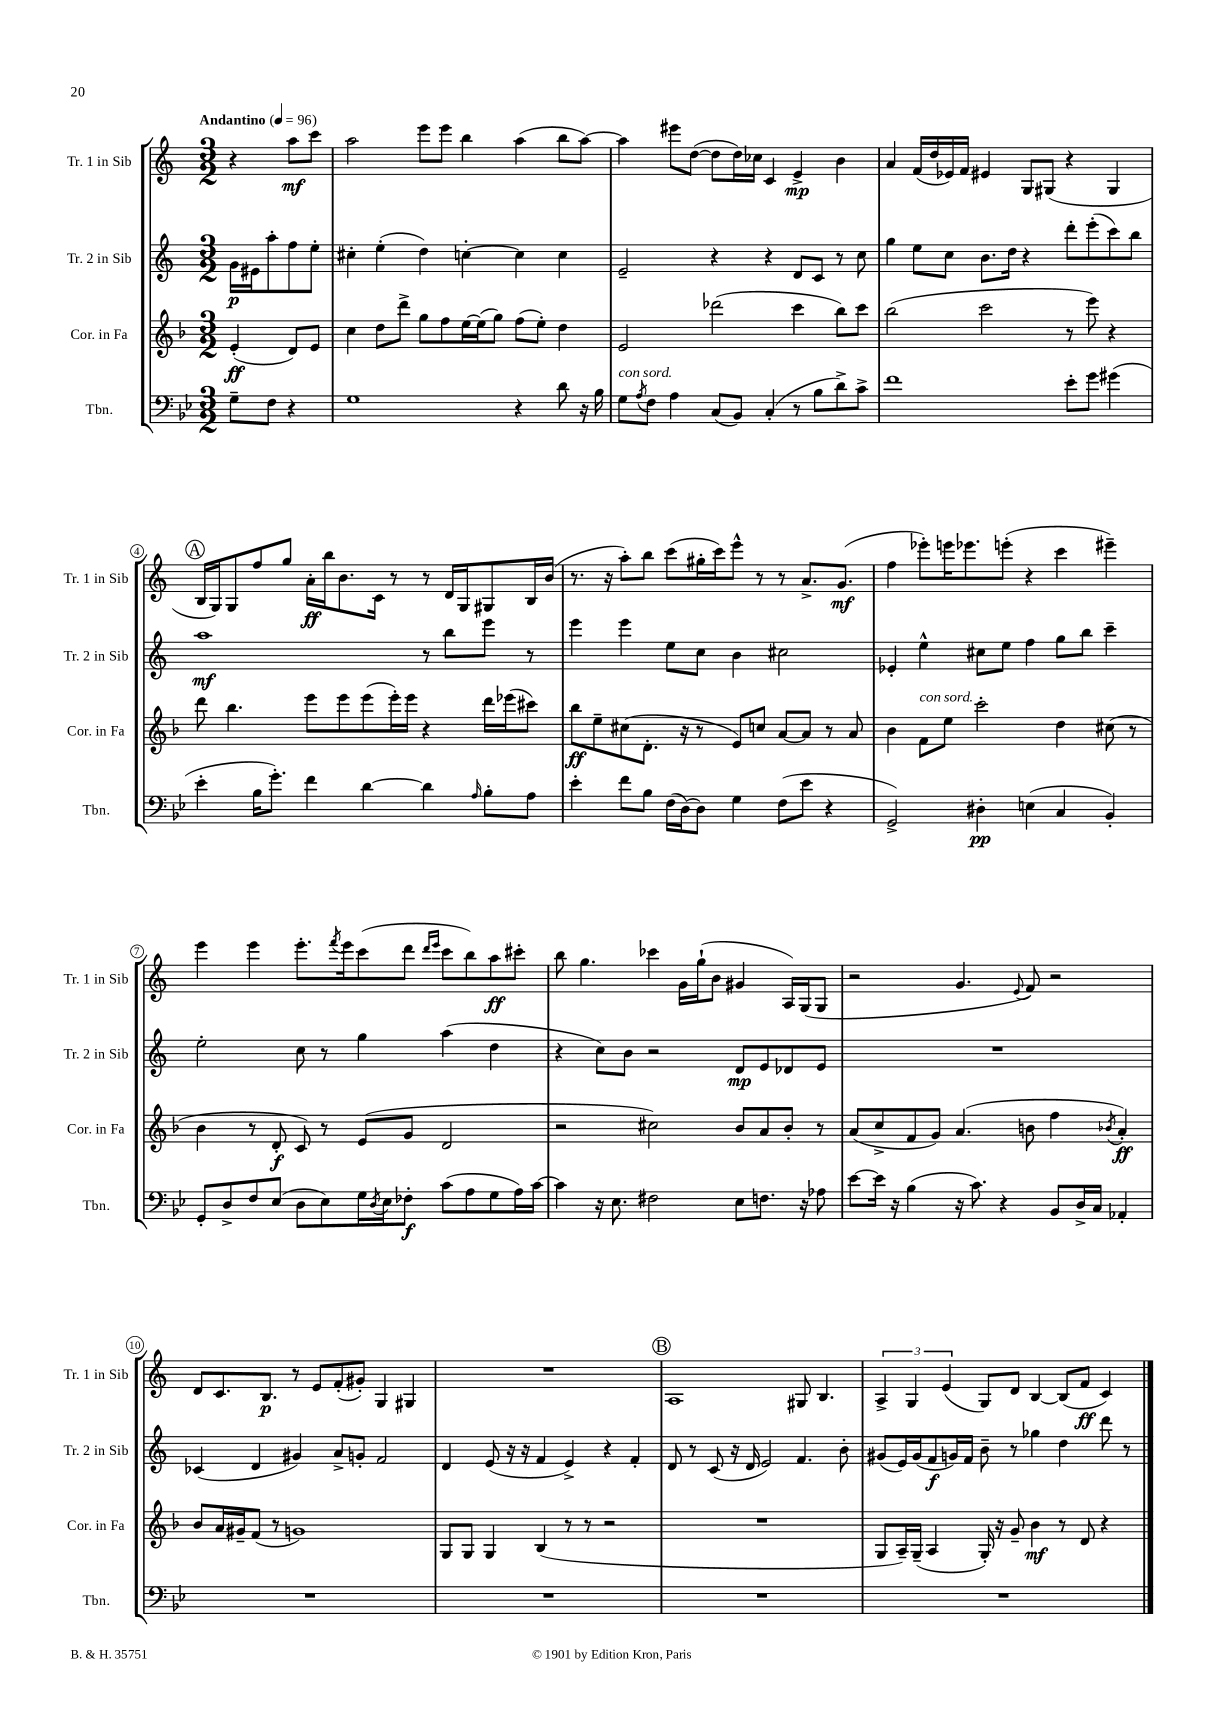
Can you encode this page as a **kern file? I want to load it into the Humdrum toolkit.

**kern	**kern	**kern	**kern
*staff4	*staff3	*staff2	*staff1
*clefF4	*clefG2	*clefG2	*clefG2
*k[b-e-]	*k[b-]	*k[]	*k[]
*M3/2	*M3/2	*M3/2	*M3/2
*MM96	*MM96	*MM96	*MM96
8G~\L	(4e'/	16g\LL	4r
.	.	16e#\J	.
8F\J	.	8aa'\	.
4r	8d/L)	8ff\	8aa\L
.	8e/J	8ee'\J	8ccc\J
=	=	=	=
1G	4cc\	4cc#'\	2aa\
.	8dd\L	(4ee'\	.
.	8ddd^\J	.	.
.	8gg\L	4dd\)	8eee\L
.	8ff\	.	8eee\J
.	[16ee\L	[4cc'\	4bb\
.	(16ee\]J	.	.
.	8gg\J)	.	.
4r	(8ff\L	4cc\]	(4aa\
.	8ee'\J)	.	.
8d\	4dd\	4cc\	8bb\L
16r	.	.	[8aa\J)
16B-\	.	.	.
=	=	=	=
8G\L	2e/	2e~/	4aa\]
8qA/	.	.	.
8F\J	.	.	.
4A\	.	.	8eee#\L
.	.	.	([8dd\J
(8C/L	(2ddd-\	4r	8dd\]L
8BB-/J)	.	.	16dd\L)
.	.	.	16cc-\JJ
(4C'/	.	4r	4c/
8r	4ccc\	8d/L	4e^/
8B-\L	.	8c/J	.
8d^\)	8bb-\L)	8r	4b\
8c^\J	8ccc\J	8cc\	.
=	=	=	=
1f	(2bb-\	4gg\	4a/
.	.	8ee\L	(16f/LL
.	.	.	16dd/
.	.	8cc\J	16e-/)
.	.	.	16f/JJ
.	2ccc\	8.b\L	4e#/
.	.	16dd\Jk	.
.	.	4r	8G/L
.	.	.	(8G#/J
8e-'\L	8r	8ddd'\L	4r
8g\J	8eee\)	(8eee'\	.
(4g#\	4r	8ccc\)	4G#/
.	.	8bb\J	.
=	=	=	=
4e-'\	8ddd\	1aa	16B/LL
.	.	.	16G/J)
.	4.bb-\	.	8G/
16B-\LK	.	.	8ff/
8.g'\J)	.	.	.
.	.	.	8gg/J
4f\	8eee\L	.	16a'\LL
.	.	.	16bb\J
.	8eee\	.	8.b\
[4d\	(8eee\	.	.
.	.	.	16c\Jk
.	16eee'\L)	.	8r
.	16eee\JJ	.	.
4d\]	4r	8r	8r
.	.	8bb\L	16d/LL
.	.	.	16G/J
16qqA/	.	.	.
8B-'\L	16ddd\LL	8eee\J	8G#/
.	(16eee-\J	.	.
8A\J	8ccc#\J)	8r	16B/L
.	.	.	(16b/JJ
=	=	=	=
4e-'\	8bb-\L	4eee\	8.r
.	8ee~\	.	.
.	.	.	16r
8f\L	(8cc#\	4eee\	8aa'\L)
8B-\J	8.d'\J	.	8bb\J
(16F\LL	.	8ee\L	(8ccc\L
[16D\J)	16r	.	.
8D\]J	8r	8cc\J	16gg#'\L
.	.	.	16ccc\J)
4G\	8e/L)	4b\	8eee^^\J
.	8cc/J	.	8r
(8F\L	[8a/L	2cc#\	8r
8e-\J	8a/]J	.	8.a^/L
4r	8r	.	.
.	.	.	(8.g/J
.	8a/	.	.
=	=	=	=
2GG^/)	4b-\	4e-'/	4ff\
.	8f\L	4ee^^\	8eee-'\L)
.	8ee\J	.	16eee\K
.	.	.	8.eee-\
4D#'\	2ccc'\	8cc#\L	.
.	.	8ee\J	(8eee'\J
(4E\	.	4ff\	4r
4C/	4dd\	8gg\L	4ccc\
.	.	8bb\J	.
4BB-'/)	(8cc#\	4ccc~\	4eee#~\)
.	8r	.	.
=	=	=	=
8GG'/L	4b-\	2ee'\	4eee\
8D^/	.	.	.
8F/	8r	.	4eee\
(8E-/J	8d'/	.	.
8D\L	8c/)	8cc\	8.eee'\L
8E-\)	8r	8r	.
.	.	.	8qfff/
.	.	.	16eee\k
16G\L	(8e/L	4gg\	(8ccc\
8qD/	.	.	.
16E-\J	.	.	.
8F-'\J	8g/J	.	8ddd\J
.	.	.	16qqddd/LL
.	.	.	16qqeee/JJ
(8c\L	2d/	(4aa\	8ccc\L
8A\	.	.	8bb\)
8G\	.	4dd\	8aa\
16A\L)	.	.	8ccc#'\J
[16c\JJ	.	.	.
=	=	=	=
4c\]	2r	4r	8bb\
.	.	.	4.gg\
16r	.	8cc\L)	.
8.E-\	.	.	.
.	.	8b\J	.
2F#\	2cc#\)	2r	4ccc-\
.	.	.	16g\LL
.	.	.	(16gg`\J
.	.	.	8b\J
8E-\L	8b-/L	8d/L	4g#/
8.F\J	8a/	8e/	.
.	8b-'/J	8d-/	16A/LL)
16r	.	.	(16G/J
8A-\	8r	8e/J	8G/J
=	=	=	=
[8e-\L	(8a/L	1.r	2r
16e-\]Jk	8cc^/	.	.
16r	.	.	.
(4B-\	8f/	.	.
.	8g/J)	.	.
16r	(4.a/	.	4.g/
8.c\)	.	.	.
4r	.	.	.
.	.	.	8qqe/
.	8b\	.	8f/)
8BB-/L	4ff\	.	2r
16D^/L	.	.	.
16C/JJ	.	.	.
.	8qb-/	.	.
4AA-'/	4a'/)	.	.
=	=	=	=
1.r	8b-/L	(4c-/	8d/L
.	16a/L	.	8.c/
.	16g#~/J	.	.
.	(8f/J	4d/	.
.	.	.	8.B/J
.	8r	.	.
.	1g)	4g#/)	8r
.	.	.	8e/L
.	.	8a^/L	(8f'/
.	.	8g'/J	8g#'/J)
.	.	2f/	4G/
.	.	.	4G#/
=	=	=	=
1.r	8G/L	4d/	1.r
.	8G/J	.	.
.	4G/	(8e/	.
.	.	16r	.
.	.	16r	.
.	(4B-/	4f/	.
.	8r	4e^/)	.
.	8r	.	.
.	2r	4r	.
.	.	4f'/	.
=	=	=	=
1.r	1.r	8d/	1A
.	.	8r	.
.	.	(8c/	.
.	.	16r	.
.	.	16d/	.
.	.	2e/)	.
.	.	4.f/	8G#/
.	.	.	4.B/
.	.	8b'\	.
=	=	=	=
1.r	8G/L	(8g#/L	6A^/
.	16A~/L)	16e/L)	.
.	.	.	6G/
.	(16G~/JJ	(16g#/J	.
.	4A/	8f/	.
.	.	.	(6e/
.	.	16g/L)	.
.	.	16f/JJ	.
.	16G'/)	8b~\	8G/L)
.	16r	.	.
.	8g~/	8r	8d/J
.	4b-\	4gg-\	[4B/
.	8r	4dd\	(8B/]L
.	8d/	.	8f/J
.	4r	8ddd\	4c/)
.	.	8r	.
==	==	==	==
*-	*-	*-	*-
